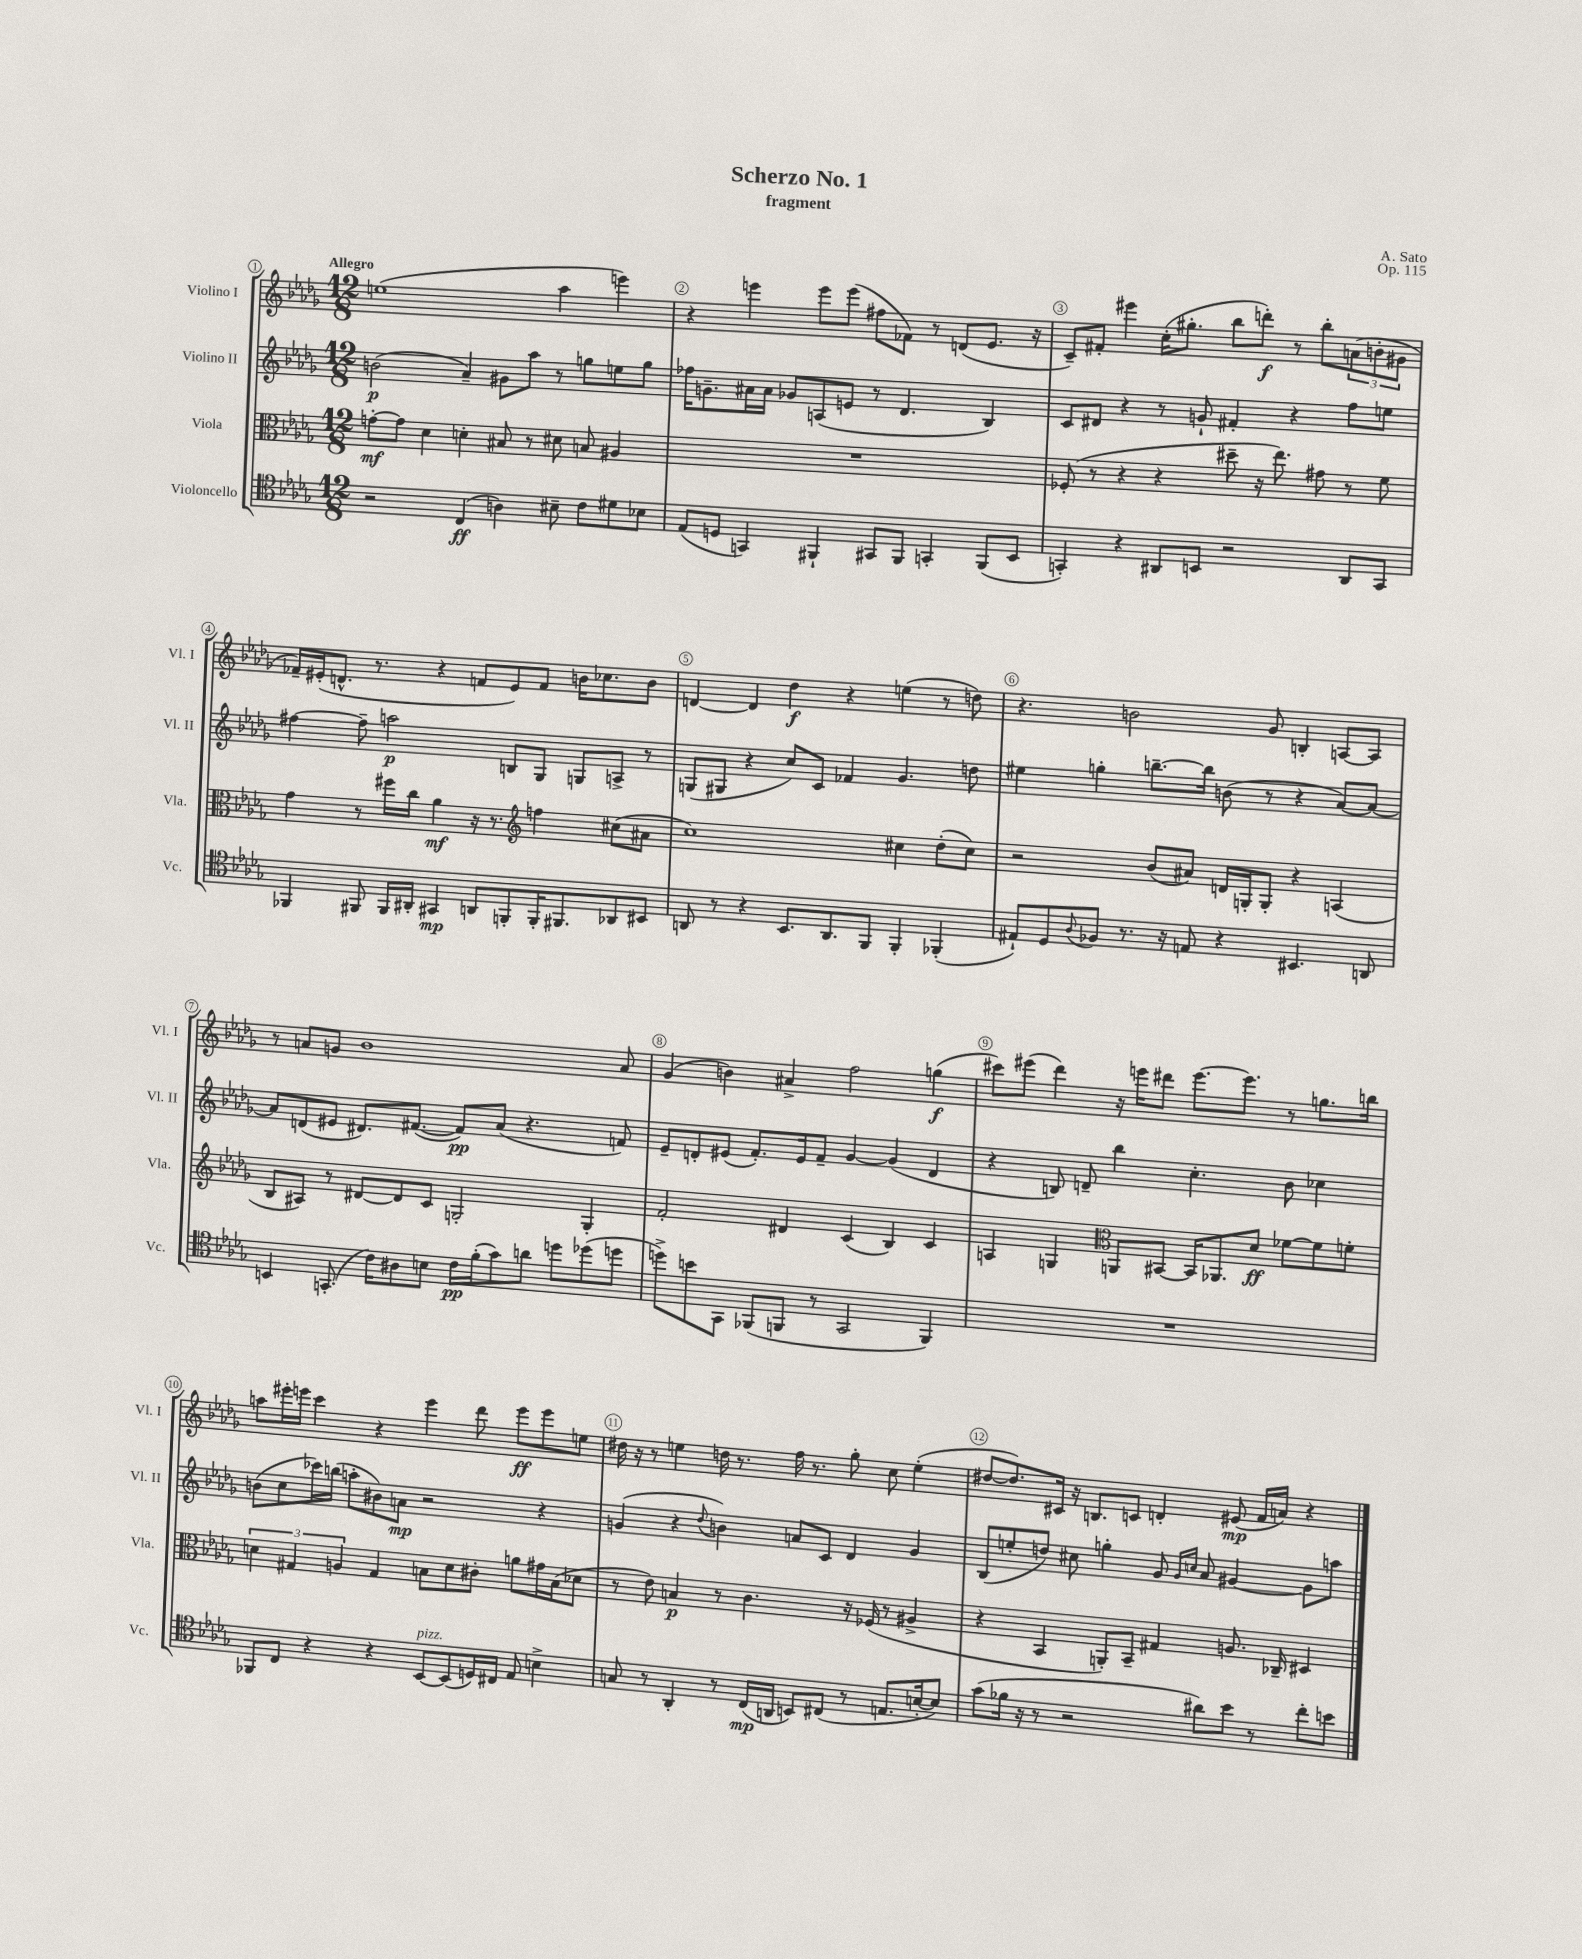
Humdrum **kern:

**kern	**kern	**kern	**kern
*staff4	*staff3	*staff2	*staff1
*clefC4	*clefC3	*clefG2	*clefG2
*k[b-e-a-d-g-]	*k[b-e-a-d-g-]	*k[b-e-a-d-g-]	*k[b-e-a-d-g-]
*M12/8	*M12/8	*M12/8	*M12/8
2r	[8g'\L	(2b\	(1ee
.	8g\]J	.	.
.	4d-\	.	.
(4C/	4d'\	4a-~/)	.
4A\)	8B#/	8g#\L	.
.	8r	8aa-\J	.
8B#~\	8d#\	8r	4aa-\
8c\L	8B/	8gg\L	.
8d#\	4A#/	8ee\	4eee\)
8B-\J	.	8gg\J	.
=	=	=	=
(8E-/L	1.r	16ff-\LK	4r
.	.	8.g~\	.
8D/J	.	.	.
4GG/)	.	16a#\L	4eee\
.	.	16a#\JJ	.
.	.	8g-/L	.
4FF#`/	.	(8A/	8eee\L
.	.	8e/J	(8eee\J
8GG#/L	.	8r	8ff#\L
8FF#/J	.	4.d-/	8f-\J)
4GG'/	.	.	8r
.	.	.	(8d/L
(8FF#/L	.	4B-/)	8.e-/J
8BB-/J	.	.	.
.	.	.	16r
=	=	=	=
4GG'/)	(8F-'/	8c/L	8c~/L)
.	8r	8d#/J	8f#'/J
4r	4r	4r	4eee#\
8AA#/L	4r	8r	(16cc'\LK
.	.	.	8.gg#'\J
8BB/J	.	8g`/	.
2r	8dd#~\	4f#'/	8bb-\L
.	16r	.	8ddd'\J)
.	8.ee-\)	.	.
.	.	4r	8r
.	8g#\	.	8bb-'\L
8AA#/L	8r	8ff\L	(12a\
.	.	.	12b'\
8GG/J	8f\	8ee\J	.
.	.	.	12g#\J
=	=	=	=
4FF-/	4g-\	[4ff#\	16f-~/LL)
.	.	.	(16e#'/J
.	.	.	8.d^^/J
8FF#/	8r	8ff#~\]	.
.	.	.	8.r
16FF#/LL	16ff#\LL	2aa\	.
16AA#'/JJ	16cc\JJ	.	.
4GG#/	4a-\	.	4r
8AA/L	16r	.	8f/L
.	8.r	.	.
8FF'/	.	8B/L	8e#/)
*	*clefG2	*	*
16FF'/K	4ff\	8G-/J	8f/J
8.FF#/	.	.	.
.	.	8G/L	16b\LK
.	.	.	8.cc-\
8AA-/	(8cc#\L	8A^/J	.
8BB#/J	8a#\J	8r	8b\J
=	=	=	=
8AA/	1cc)	(8G/L	[4d/
8r	.	8G#/J	.
4r	.	4r	4d/]
8.BB-/L	.	8cc/L)	4dd-\
.	.	8c/J	.
8.AA/	.	.	.
.	.	4f-/	4r
8FF/J	.	.	.
4FF'/	4cc#\	4.g-/	(4ee\
(4FF-'/	(8dd-'\L	.	8r
.	8cc#\J)	8dd\	8dd\)
=	=	=	=
8E#`/L)	2r	4ee#\	4.r
8D-/	.	.	.
8qqA-/	.	.	.
8F-/J	.	4gg'\	.
8.r	.	.	2b\
.	(8b-/L	[8.bb~\L	.
16r	.	.	.
8E/	8a#/J)	.	.
.	.	16bb\]Jk	.
4r	16d/LL	(8b\	.
.	16G'/J	.	.
.	8G'/J	8r	8g-/
4.BB#/	4r	4r	4B'/
.	(4A/	[8a-/L)	[8A/L
8AA/	.	8a-/_J	8A/]J
=	=	=	=
4BB/	8B-/L	8a-/]L	8r
.	8A#/J)	(8d/	8a/L
(8.GG'/	8r	8e#/J	8g/J
.	[8d#/L	8.d#/L)	1b-
16c\LK)	.	.	.
8A#\	8d#/]	.	.
.	.	([8.f#/J	.
8B\J	8c/J	.	.
16c\LL	2G'/	8f#/]L)	.
(16f'\J	.	.	.
8g-\)	.	(8a-/J	.
8a\J	.	4.r	.
8dd\L	.	.	.
(8dd-\	4G'/	.	.
8dd\J	.	8f/)	8a/
=	=	=	=
8dd^\L)	2f'/	8e-~/L	(4g-/
8b\	.	8d'/	.
8GG-\J	.	(8e#/J	4b\)
(8FF-/L	.	8.f'/L)	.
8FF/J	4d#/	.	4a#^/
.	.	16e#/k	.
8r	.	8f~/J	.
2GG-/	(4c/	[4g-/	2ff\
.	4B-/)	(4g-/]	.
4FF/)	4c/	4d/	(4gg\
=	=	=	=
1.r	4A/	4r	8ccc#\L)
.	.	.	(8eee#\J
.	4G/	8B/)	4ddd-\)
.	.	8d~/	.
*	*clefC3	*	*
.	8AA/L	4bb-\	16r
.	.	.	16eee\LK
.	[8BB#/J	.	8ddd#\J
.	16BB#/]LK	4.cc'\	[8.eee\L
.	8.AA-/	.	.
.	.	.	8.eee\]J
.	8d-/J	.	.
.	[8f-\L	8b-\	8r
.	8f-\]	4cc-\	8.gg\L
.	8f'\J	.	.
.	.	.	16bb\Jk
=	=	=	=
8FF-/L	6d\	(8b\L	8aa\L
8C/J	.	8cc\	16eee#'\L
.	6G#/	.	.
.	.	.	16eee\JJ
4r	.	16ccc-\L)	4ccc\
.	.	(16bb\JJ	.
.	6A/	.	.
.	.	8aa'\L	.
4r	4G#/	8b#\)	4r
.	.	8a\J	.
[8BB-/L	8B\L	2r	4eee\
(8BB-/]	8d\	.	.
16D/L)	8c#'\J	.	8ddd-\
16C#/JJ	.	.	.
8E-/	8a\L	.	8eee\L
4B^\	16g#\L	4r	8eee\
.	(16B\J	.	.
.	8d-\J	.	8ee\J
=	=	=	=
8G/	8r	(4g/	16dd#\
.	.	.	16r
8r	8e-\)	.	8r
4AA-'/	4B/	4r	4ee\
.	.	8qqdd-/	.
8r	8r	4b\)	16dd\
.	.	.	8.r
(16C/LL	4.c\	.	.
16AA/JJ	.	.	.
8BB/L)	.	8a/L	16ff\
.	.	.	8.r
(8C#/J	.	8c/J	.
8r	16r	4d-/	8gg-'\
.	(16F-/	.	.
8.E/L	8r	.	8cc\
.	4A#^/	4g/	(4ee'\
[16B'/k	.	.	.
8B/]J)	.	.	.
=	=	=	=
(8g-\L	4r	(8B-/L	[8dd#/L
16f-\Jk	.	8ee'/	8.dd#/])
16r	.	.	.
8r	4BB-/	8dd/J)	.
.	.	.	16c#/Jk
2r	.	8cc#\	16r
.	.	.	8.B/L
.	8AA'/L)	4gg'\	.
.	8BB-~/J	.	8c/J
.	4G#/	8g-/	4d'/
.	.	16qqg-/LL	.
.	.	16qqcc/JJ	.
8a#\L)	.	8a-/	.
8b-\J	8.A/	[4g#/	(8e#/
8r	.	.	16f/LL
.	16C-~/	.	16a/JJ)
8cc'\L	4D#/	8g#\]L	4r
8b\J	.	8aa\J	.
==	==	==	==
*-	*-	*-	*-
